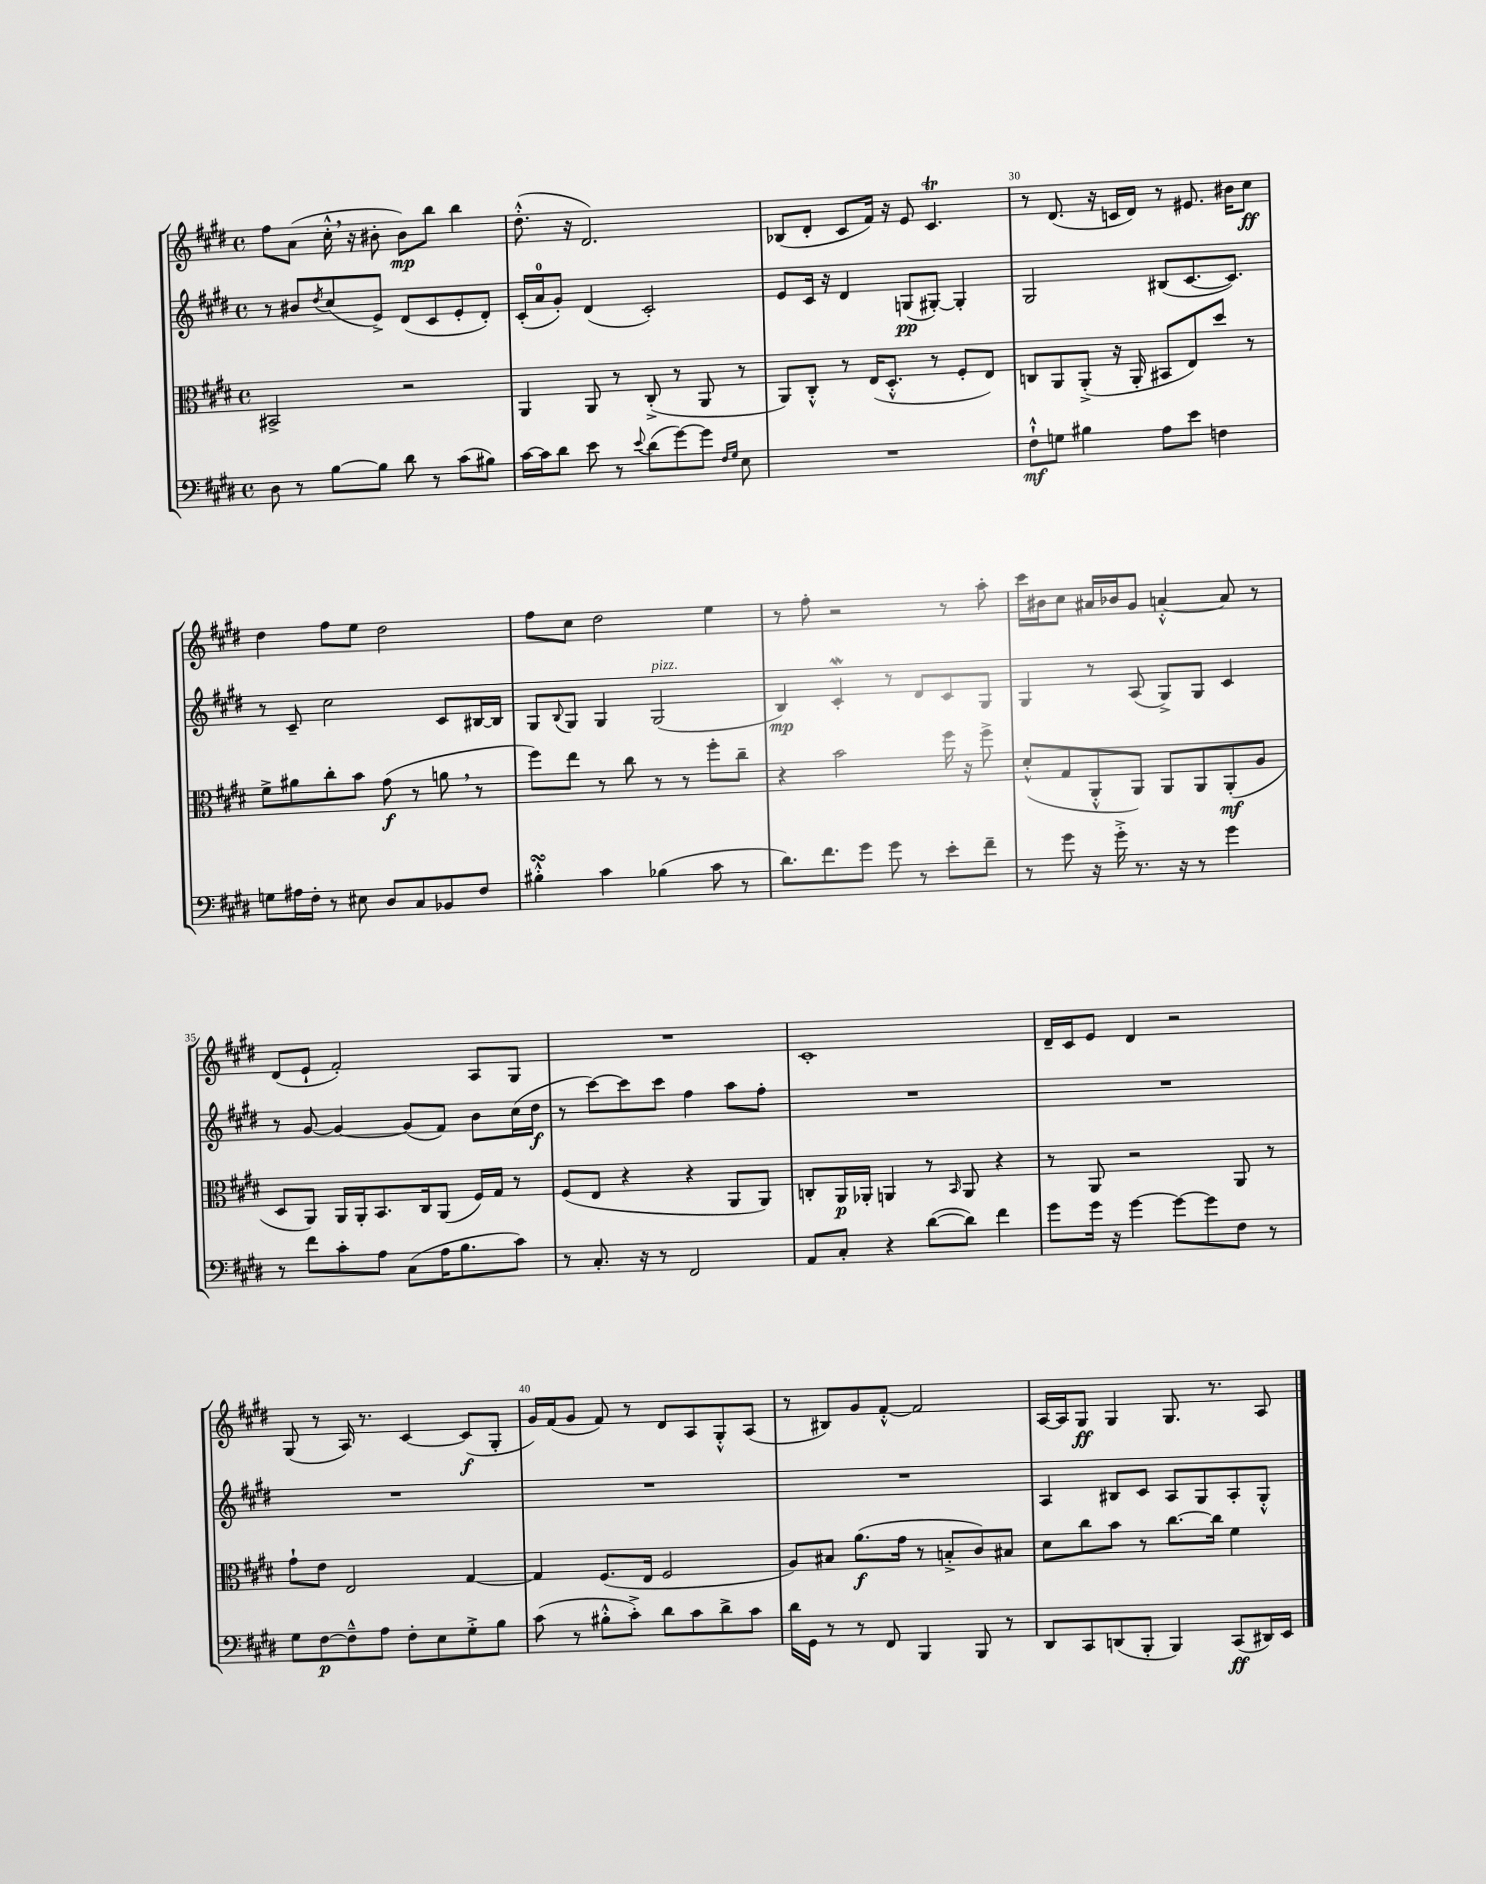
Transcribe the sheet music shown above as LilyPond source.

<<
\new StaffGroup <<
\new Staff = "s0" {
    \clef treble \key e \major \defaultTimeSignature \time 4/4
    fis''8 a'8( cis''16-.-^ \breathe r16 bis'8-. bis'8\mp) b''8 b''4 |
    dis''8.-.-^( r16 dis'2.) |
    bes8( dis'8-. cis'8 fis'16) r16 e'8 cis'4.\trill |
    r8 dis'8.( r16 c'16 dis'16) r8 eis'8. bis'16 cis''8\ff |
    dis''4 fis''8 e''8 dis''2 |
    fis''8 cis''8 dis''2 e''4 |
    r8 fis''8-. r2 r8 a''8-. |
    cis'''16 bis'16 cis''8 ais'16 bes'16 gis'8 a'4~-.-^ a'8 r8 |
    dis'8( e'8-! fis'2-.) a8 gis8 |
    R1 |
    cis'1-. |
    dis'16-- cis'16 e'8 dis'4 r2 |
    gis8( r8 a16) r8. cis'4~ cis'8\f( gis8-. |
    gis'16) fis'16( gis'8 fis'8) r8 dis'8 a8 gis8-.-^ a8( |
    r8 bis8) gis'8 fis'8~-.-^ fis'2 |
    a16~ a16 gis8\ff gis4 gis8. r8. a8 \bar "|." |
}
\new Staff = "s1" {
    \clef treble \key e \major \defaultTimeSignature \time 4/4
    r8 bis'8 \acciaccatura { dis''8 } cis''8( e'8->) dis'8( cis'8 e'8-. dis'8-.) |
    cis'16-.( a'16-0 gis'8-.) dis'4( cis'2-.) |
    e'8 cis'16 r16 dis'4 g8\pp( gis8~-.) gis4-. |
    gis2 bis8( cis'8.~ cis'8.) |
    r8 cis'8-- cis''2 cis'8 bis16~ bis16 |
    gis8 \appoggiatura { b8 } gis8 gis4 gis2^\markup { \italic "pizz." }( |
    b4\mp) cis'4-.\mordent r8 dis'8 cis'8 gis8 |
    gis4 r8 a8( gis8->) gis8 cis'4 |
    r8 gis'8~ gis'4~ gis'8( fis'8) b'8 cis''16( dis''16\f |
    r8 cis'''8~) cis'''8 cis'''8 fis''4 a''8 fis''8-. |
    R1 |
    R1 |
    R1 |
    R1 |
    R1 |
    a4 bis8 cis'8 a8 gis8 a8-. gis8-.-^ \bar "|." |
}
\new Staff = "s2" {
    \clef alto \key e \major \defaultTimeSignature \time 4/4
    bis,2-> r2 |
    a,4 a,8 r8 cis8-.->( r8 a,8 r8 |
    a,8) cis8-.-^ r8 e16( dis8.-.-^ r8 fis8-. e8) |
    c8 a,8 a,8-.->( r16 a,16-. bis,8 e8) dis''8 r8 |
    fis'8-> ais'8 cis''8-. b'8 gis'8\f( r8 a'8 \breathe r8 |
    fis''8) e''8 r8 cis''8 r8 r8 fis''8-. cis''8-- |
    r4 b'2 fis''16 r16 fis''8-> |
    dis'8-.-^( gis8 a,8-.-^ a,8) a,8 a,8 a,8-.\mf( a8 |
    dis8 a,8) a,16 a,16-. b,8. cis16 a,8( fis16) gis16 r8 |
    fis8( e8 r4 r4 a,8 a,8) |
    c8-. a,16\p aes,16-. a,4 r8 \grace { b,16 } a,8 r4 |
    r8 a,8 r2 a,8 r8 |
    gis'8-! e'8 e2 gis4~ |
    gis4 fis8.( e16 fis2 |
    a8) bis8 a'8.\f( gis'16 r8 b8-.-> cis'8) bis8 |
    dis'8 cis''8 b'8 r8 cis''8.~ cis''16 fis'4 \bar "|." |
}
\new Staff = "s3" {
    \clef bass \key e \major \defaultTimeSignature \time 4/4
    dis8 r8 b8~ b8 dis'8 r8 cis'8( bis8) |
    cis'16~ cis'16 dis'8 e'8 r8 \appoggiatura { e'8 } dis'8( gis'8~) gis'8 \grace { fis16 gis16 } e8 |
    R1 |
    fis8-!-^\mf g8 bis4 a8 e'8 f4 |
    g8 ais16 fis16-. r8 eis8 dis8 cis8 bes,8 fis8 |
    bis4-.-^\turn cis'4 bes4( cis'8 r8 |
    dis'8.) fis'8. gis'8 gis'8 r8 e'8-. fis'8-- |
    r8 gis'8 r16 gis'16-.-> r8. r16 r8 gis'4 |
    r8 fis'8 cis'8-. a8 cis8( a16 b8. cis'8) |
    r8 cis8.-. r16 r8 fis,2 |
    a,8 cis8-. r4 dis'8~( dis'8) fis'4 |
    gis'8 gis'16 r16 gis'4~ gis'8~ gis'8 fis8 r8 |
    gis8 fis8~\p fis8---^ a8 fis8-. e8 gis8-.-> b8 |
    cis'8( r8 bis8-.-^ cis'8-.->) dis'8 cis'8 dis'8-> cis'8 |
    dis'16 gis,16 r8 r8 fis,8 b,,4 b,,8 r8 |
    dis,8 cis,8 d,8( b,,8-. b,,4) cis,8\ff( dis,16) e,16 \bar "|." |
}
>>
>>
\layout { \context { \Score currentBarNumber = #27 \override BarNumber.break-visibility = ##(#f #t #t) barNumberVisibility = #(every-nth-bar-number-visible 5) } }
